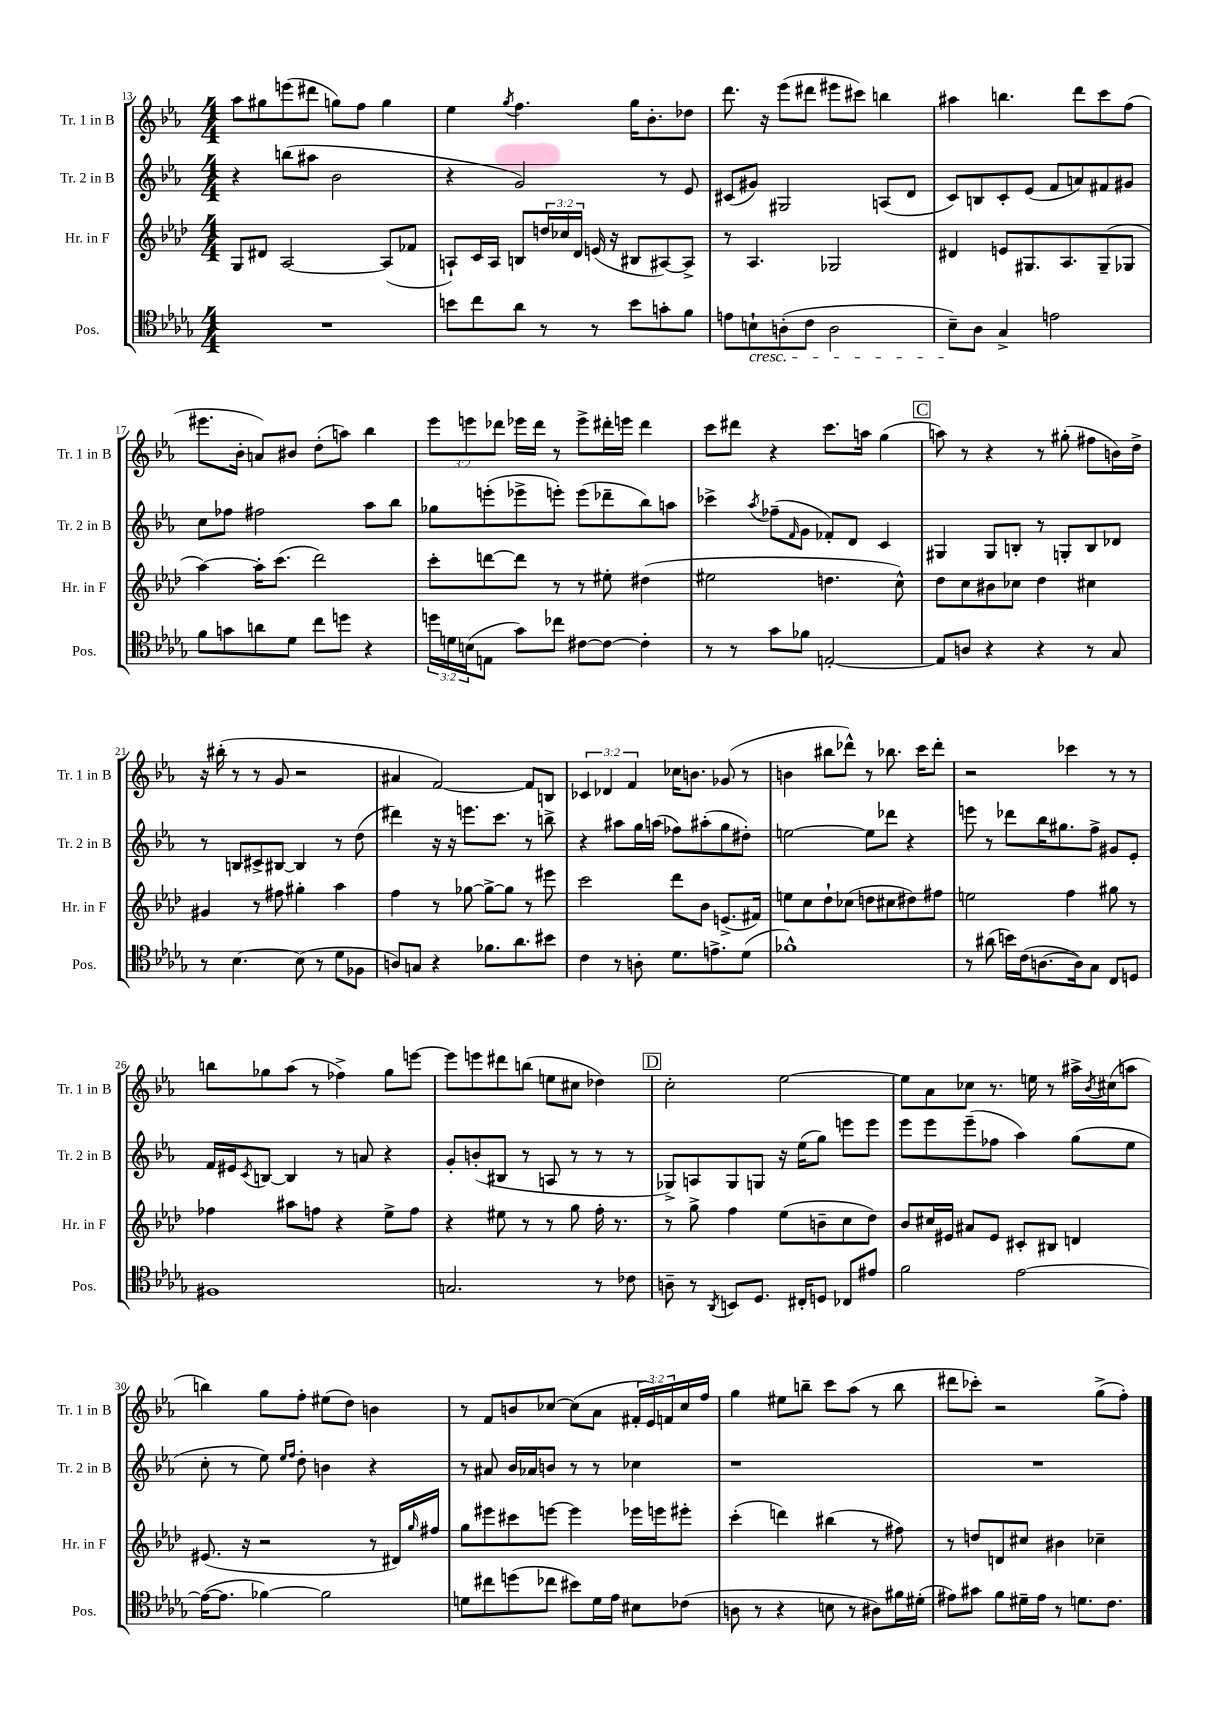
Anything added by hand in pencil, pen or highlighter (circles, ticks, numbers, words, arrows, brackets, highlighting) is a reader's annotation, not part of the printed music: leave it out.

**kern	**kern	**kern	**kern
*part4	*part3	*part2	*part1
*staff4	*staff3	*staff2	*staff1
*I"Pos.	*I"Hr. in F	*I"Tr. 2 in B	*I"Tr. 1 in B
*I'Pos.	*I'Hr. in F	*I'Tr. 2 in B	*I'Tr. 1 in B
*clefC4	*clefG2	*clefG2	*clefG2
*k[b-e-a-d-g-]	*k[b-e-a-d-]	*k[b-e-a-]	*k[b-e-a-]
*M4/4	*M4/4	*M4/4	*M4/4
=13	=13	=13	=13
1r	8G/L	4r	8aa-\L
.	8d#X/J	.	8gg#X\
.	[2A-/	(8bbn\L	(8eeen\
.	.	8aa#X\J	8ddd#X\J
.	.	2b-\	8ggn\L)
.	.	.	8ff\J
.	(8A-/L]	.	4gg\
.	8f-X/J	.	.
=14	=14	=14	=14
8bn\L	8An`/L)	4r	4ee-\
8cc\	16c/L	.	.
.	16A/JJ	.	.
.	.	.	8qgg/
8a-\J	8Bn/L	2g/)	4.ff\
8r	24ddn/L	.	.
.	24cc-X/	.	.
.	24d-/JJ	.	.
8r	(16en/	.	.
.	16r	.	.
8b\L	8B#X/L	.	16gg\KL
.	.	.	8.b-'\
8gn'\	[8A#X/)	8r	.
8f\J	8A#^/J]	8e-/	8dd-X\J
=15	=15	=15	=15
8en\L	8r	(8c#X/L	8.ddd\
!LO:TX:b:i:t=cresc.	!	!	!
8Bn`\	4.A-/	8g#X/J)	.
.	.	.	16r
(8An'\	.	2G#X/	(8eee-\L
8c\J	.	.	8ddd#X\J
2A\	2G-X/	.	8eee#X\L
.	.	.	8ccc#X\J)
.	.	(8An/L	4bbn\
.	.	8d/J	.
=16	=16	=16	=16
8B-~\L)	4d#X/	8c/L)	4aa#X\
8A-\J	.	8Bn/	.
4G-^/	8en/L	8c'/	4.bbn\
.	8.G#X/	(8e-/J	.
2en\	.	8f/L	.
.	8.A-/	.	.
.	.	8an/)	8ddd\L
.	(8G#~/	8f#X/	8ccc\
.	8G-X/J	8g#X/J	(8ff\J
!!LO:LB:g=z
=17	=17	=17	=17
8f\L	[4aa-\)	8cc\L	8.eee#X\L
8gn\	.	8ff-X\J	.
.	.	.	16b-'\Jk
8an\	16aa-'\KL]	2ff#X\	8an/L)
.	(8.ccc\J	.	.
8d-\J	.	.	8b#X/J
8cc\L	2ddd-\)	.	(8dd'\L
8ddn\J	.	.	8aan\J)
4r	.	8aa-\L	4bb-\
.	.	8bb-\J	.
=18	=18	=18	=18
24ddn\LL	8ccc'\L	8gg-X\L	12eee-\L
24dn\	.	.	.
(24Bn\J	.	.	12eeen\
8En\J	[8dddn\	(8eeen'\	.
.	.	.	12ddd-X\J
8g-\L)	8ddd\J]	8eee-X^\	16eee-X\LL
.	.	.	16ddd-\JJ
8cc-X\J	8r	8eeen'\J)	8r
[8c#X\L	8r	(8eee\L	8eee-^\L
8c#\J_	8ee#X'\	8ddd-X~\	16ddd#X'\L
.	.	.	16eeen\JJ
4c#'\]	(4dd#X\	8bb-\)	4ddd#\
.	.	8aan\J	.
=19	=19	=19	=19
8r	2ee#X\	4ccc-X^\	8ccc\L
8r	.	.	8ddd#X\J
.	.	8qaa-/	.
8g-\L	.	(8ff-X~\L	4r
.	.	16qqf/	.
8f-X\J	.	8g\J	.
[2En'/	4.ddn\	8f-X'/L)	8.ccc\L
.	.	8d/J	.
.	.	.	16aan\Jk
.	.	4c/	(4gg\
.	8cc^^\)	.	.
!!LO:REH:place=s1:t=C
=20	=20	=20	=20
8E/L]	8dd-\L	4G#X/	8aan\)
8An/J	8cc\	.	8r
4r	8b#X\	8G#/L	4r
.	8cc-X\J	8Bn'/J	.
4r	4dd-\	8r	8r
.	.	8Gn'/L	(8gg#X'\
8r	4cc#X\	8B/	8ff#X\L
8G-/	.	8d-X/J	16bn\L)
.	.	.	16dd^\JJ
!!LO:LB:g=z
=21	=21	=21	=21
8r	4g#X/	8r	16r
.	.	.	(16bb#X'\
[4.B-\	.	8Bn/L	8r
.	8r	8c#X^/	8r
.	8ff#X\	[8B#X/J	8g/
(8B-\]	4gg#X'\	4B#/]	2r
8r	.	.	.
8d-\L	4aa-\	8r	.
8F-X\J	.	(8dd\	.
=22	=22	=22	=22
8An/L)	4ff\	4ddd#X\)	4a#X/
8Gn/J	.	.	.
4r	8r	16r	[2f/)
.	.	16r	.
.	[8gg-X\	8.eeen\L	.
8.f-X\L	8gg-^\L_	.	.
.	.	8.ccc\J	.
.	8gg-\J]	.	.
8.a-\	.	.	.
.	8r	8r	8f/L]
8b#X\J	8eee#X\	8bbn^\	8Bn/J
=23	=23	=23	=23
4c\	2ccc\	4r	6c-X/
.	.	.	6d-X/
8r	.	8aa#X\L	.
.	.	.	6f/
8An'\	.	16gg\L	.
.	.	(16aan\JJ	.
8.d-\L	8ddd-\L	8ff-X\L)	16cc-X\KL
.	.	.	8.bn\J
.	8b-\J	(8aa#X'\	.
8.en^\	.	.	.
.	(8.en^/L	8gg\	(8g-X/
(8d-\J	.	8dd#X'\J)	8r
.	16f#X/Jk)	.	.
=24	=24	=24	=24
1f-X^^)	8een\L	[2een\	4bn\
.	8cc\	.	.
.	8dd-`\	.	8bb#X\L
.	(8cc-X\J	.	8ddd-X^^\J)
.	8ddn\L	8ee\L]	8r
.	8cc#X\	8ddd-X\J	8.bb-X\
.	8dd#X\)	4r	.
.	.	.	16ccc\KL
.	8ff#X\J	.	8ddd-'\J
=25	=25	=25	=25
8r	2een\	8eeen\	2r
(8a#X\	.	8r	.
16bn\LL)	.	8ddd-X\L	.
(16c\J	.	.	.
[8.An\	.	16bb-\K	.
.	.	8.gg#X\	.
.	4ff\	.	4ccc-X\
16A\k])	.	.	.
8G-\J	.	8ff^\J	.
8C/L	8gg#X\	8g#X/L	8r
8Dn/J	8r	8e-'/J	8r
!!LO:LB:g=z
=26	=26	=26	=26
1F#X	4ff-X\	16f/LL	8bbn\L
.	.	16e#X/J	.
.	.	8qc/	.
.	.	[8Bn/J	8gg-X\
.	8aa#X\L	4B/]	(8aa-\J
.	8ffn\J	.	8r
.	4r	8r	4ff-X^\)
.	.	8an/	.
.	8ee-^\L	4r	8gg-\L
.	8ff\J	.	[8eeen\J
=27	=27	=27	=27
2.Gn/	4r	8g'/L	8eee\L]
.	.	(8bn'/	8eeen\
.	8ee#X\	8B#X/J	8ddd#X\
.	8r	8r	(8bbn\J
.	8r	8An/	8een\L
.	8gg\	8r	8cc#X\J
8r	16ff'\	8r	4dd-X\)
.	8.r	.	.
8c-X\	.	8r	.
!!LO:REH:place=s1:t=D
=28	=28	=28	=28
8An~\	8r	8G-X^/L)	2cc'\
8r	8gg^\	8An/	.
8qAA-/	.	.	.
8BBn/L	4ff\	8G-/	.
8.D-/J	.	8Gn/J	.
.	(8ee-\L	16r	[2ee-\
16C#X'/KL	.	(16ee-\KL	.
8Dn/J	8bn~\	8gg\J)	.
8C-X/L	8cc\	8eeen\L	.
8e#X/J	8dd-\J)	8eee\J	.
=29	=29	=29	=29
2f\	8b-/L	8eee-\L	8ee-\L]
.	16cc#X/L	8eee-\	8a-\
.	16e#X/JJ	.	.
.	8a#X/L	(8eee-~\	8cc-X\J
.	8e#/J	8ff-X\J	8.r
[2e-\	8c#X'/L	4aa-\)	.
.	.	.	16een\
.	8B#X/J	.	8r
.	4dn/	(8gg\L	16aa#X^\LL
.	.	.	8qb-/
.	.	.	(16cc#X\J
.	.	8ee-\J	8aan\J
!!LO:LB:g=z
=30	=30	=30	=30
(16e-\KL_	(8.e#X/	8cc'\	4bbn\)
8.e-\J]	.	.	.
.	.	8r	.
.	16r	.	.
[4f-X\)	2r	8ee-\)	8gg\L
.	.	16qqee-/LL	.
.	.	16qqff/JJ	.
.	.	8dd'\	8ff'\J
2f-\]	.	4bn\	(8ee#X\L
.	.	.	8dd\J)
.	8r	4r	4bn\
.	16d#X/LL)	.	.
.	16qqgg/	.	.
.	16ff#X/JJ	.	.
=31	=31	=31	=31
8dn\L	8gg\L	8r	8r
8cc#X\	8eee#X\	8a#X/	8f/L
(8ddn\	8ccc#X\	16b-/LL	8bn/
.	.	16a-X/J	.
8cc-X\J	[8eeen\J	8bn/J	[8cc-X/J
8b#X\L)	4eee\]	8r	(8cc-\L]
16d\L	.	8r	8a-\J
16e-\JJ	.	.	.
8B#X\L	16eee-X\LL	4cc-X\	24f#X'/LL
.	.	.	24e-/)
.	16eeen\J	.	.
.	.	.	24fn/
(8c-X\J	8eee#X'\J	.	16cc-/
.	.	.	16ff/JJ
=32	=32	=32	=32
8An\	(4ccc'\	1r	4gg\
8r	.	.	.
4r	4dddn\)	.	8ee#X\L
.	.	.	8bbn~\J
8Bn\	(4bb#X\	.	8ccc\L
8r	.	.	(8aa-\J
8A#X\L)	8r	.	8r
16f#X\L	8ff#X\)	.	8bb\
(16d#X'\JJ	.	.	.
=33	=33	=33	=33
8e#X\L)	8r	1r	8ddd#X\L
8g#X\J	8ddn/L	.	8ccc-X'\J)
8f\L	8dn/	.	2r
16d#X~\L	8cc#X/J	.	.
16e#\JJ	.	.	.
8r	4b#X\	.	.
8.dn\L	.	.	.
.	4cc-X~\	.	(8gg^\L
8.c\J	.	.	.
.	.	.	8ff'\J)
==	==	==	==
*-	*-	*-	*-
